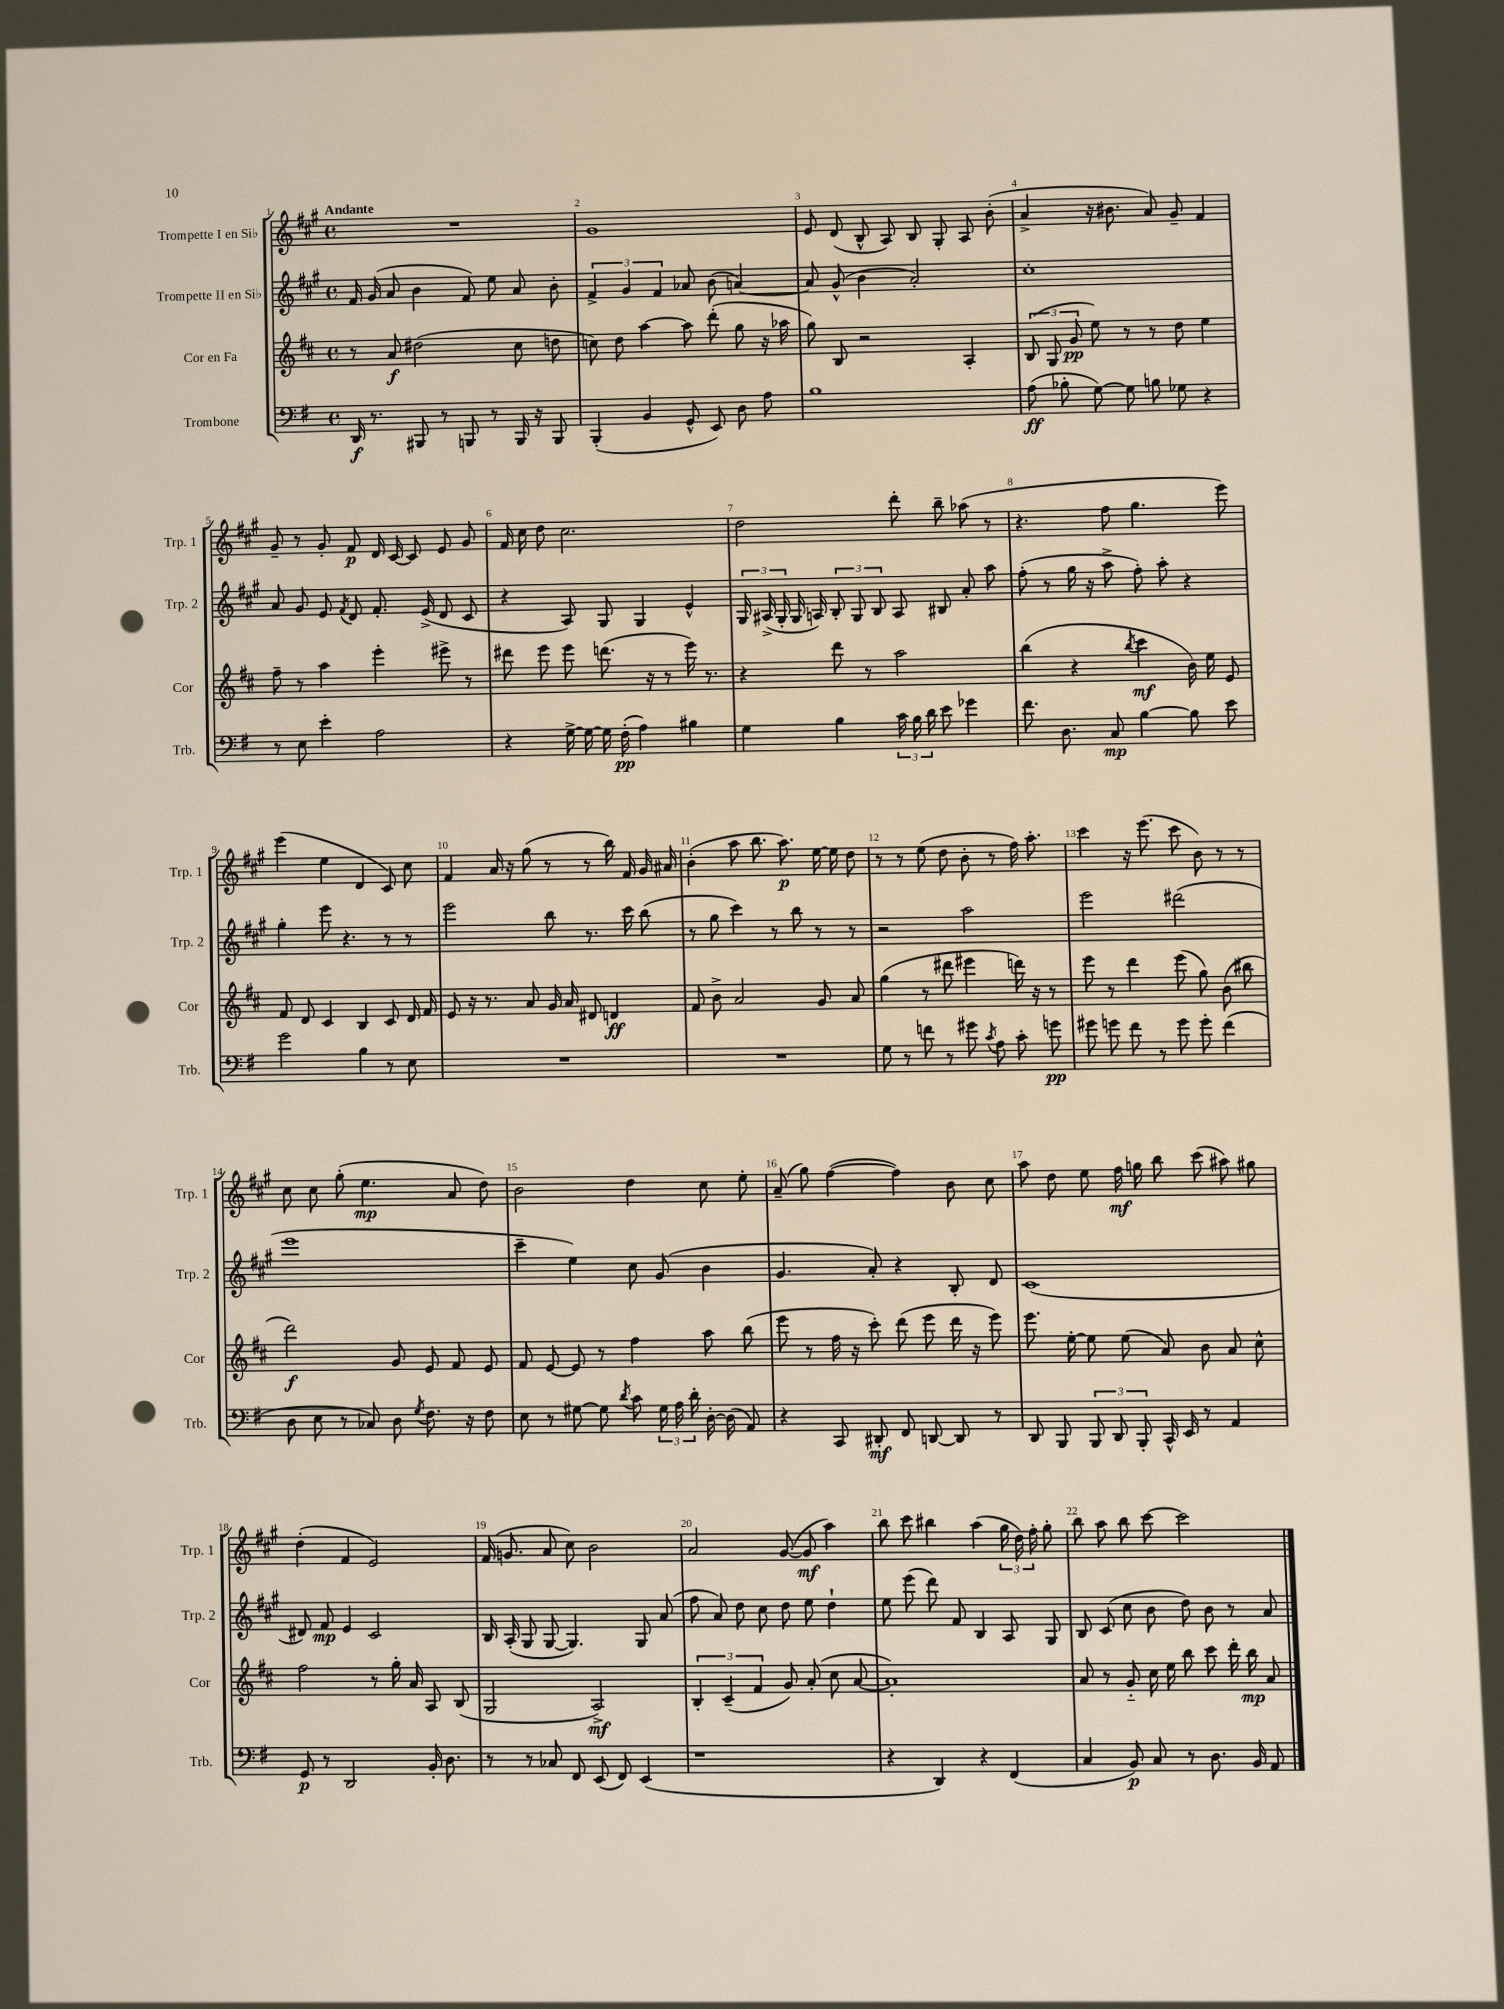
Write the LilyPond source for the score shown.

<<
\new StaffGroup <<
\new Staff = "s0" \with { instrumentName = "Trompette I en Sib" shortInstrumentName = "Trp. 1" } {
    \clef treble \key a \major \defaultTimeSignature \time 4/4 \tempo "Andante"
    \autoBeamOff R1 |
    gis'1 |
    e'8 d'8( b8-^ a8) b8 gis8-. a8 b'8-.( |
    a'4-> r16 bis'8. a'8) gis'8-- fis'4 |
    gis'8-- r8 gis'8-. fis'8\p d'16 cis'16~ cis'8 e'8 gis'8 |
    fis'16 cis''16 d''8 cis''2. |
    d''2 d'''8-. b''8-- aes''8( r8 |
    r4. fis''8 gis''4. e'''8) |
    e'''4( e''4 d'4 cis'8) cis''8 |
    fis'4 a'16 r16 gis''8( r8 r8 b''16) fis'16 gis'16 ais'16 |
    b'4-.( a''8 b''8. a''8.\p) e''16~ e''16 d''8 |
    r8 r8 e''8( d''8 b'8-. r8 fis''16) a''8.-. |
    cis'''4 r16 e'''8.( cis'''8 b'8) r8 r8 |
    cis''8 cis''8 gis''8-.( e''4.\mp a'8 d''8) |
    b'2 d''4 cis''8 e''8-. |
    a'8--( gis''8) fis''4~( fis''4) b'8 cis''8 |
    a''8 d''8 e''8 fis''16\mf g''16 b''8 cis'''8( ais''8) gis''8 |
    d''4-.( fis'4 e'2) |
    fis'16( g'8. a'8 cis''8) b'2 |
    a'2 gis'8~( gis'8\mf a''4) |
    b''8 cis'''8 bis''4 a''4( \tuplet 3/2 { gis''16 d''16) fis''16-. } gis''8-. |
    b''8 a''8 b''8 cis'''8~ cis'''2 \bar "|." |
}
\new Staff = "s1" \with { instrumentName = "Trompette II en Sib" shortInstrumentName = "Trp. 2" } {
    \clef treble \key a \major \defaultTimeSignature \time 4/4
    \autoBeamOff fis'16 gis'16( a'8 b'4 fis'8) e''8 a'8 b'8-. |
    \tuplet 3/2 { fis'4-> gis'4 fis'4 } aes'8 b'8( a'4~) |
    a'8 gis'8-^( b'4 a'2-.) |
    cis''1-. |
    a'8 gis'8 e'8 \acciaccatura { fis'8 } d'8 fis'8.-. e'16->( d'8 cis'8 |
    r4 a8) gis8 gis4 e'4-^ |
    \tuplet 3/2 { gis16 ais16->( gis16-. } gis16 a16) \tuplet 3/2 { b8-. gis8 b8 } a8 bis8 a'8-. a''8 |
    fis''8-.( r8 gis''16 r16 a''8-> fis''8-.) a''8-. r4 |
    gis''4-. e'''8 r4. r8 r8 |
    e'''2 b''8 r8. cis'''16 b''8( |
    r8 gis''8 cis'''4) r8 b''8 r8 r8 |
    r2 a''2 |
    e'''2 dis'''2( |
    e'''1 |
    cis'''4-- e''4) cis''8 gis'8( b'4 |
    gis'4. a'8-.) r4 b8-. d'8 |
    cis'1( |
    dis'8) fis'8\mp e'4 cis'2 |
    b16 a16-.( gis8 gis8~ gis4.) gis8 a'8( |
    fis''8 a'8) d''8 cis''8 d''8 e''8 d''4-! |
    e''8 e'''8( d'''8) fis'8 b4 a8 gis8 |
    b8 cis'8( cis''8 b'8 d''8) b'8 r8 a'8 \bar "|." |
}
\new Staff = "s2" \with { instrumentName = "Cor en Fa" shortInstrumentName = "Cor" } {
    \clef treble \key d \major \defaultTimeSignature \time 4/4
    \autoBeamOff r8 a'8\f dis''2( cis''8 d''8 |
    c''8) d''8 a''4~ a''8 d'''8-.( g''8 r16 aes''16 |
    g''8) b8 r2 a4-. |
    \tuplet 3/2 { b8( g8 g'8\pp } e''8) r8 r8 d''8 e''4 |
    fis''8-- r8 a''4 e'''4-. eis'''8-> r8 |
    dis'''8 e'''8 e'''8 d'''8.( r16 r8 e'''16) r8. |
    r4 d'''8 r8 a''2 |
    b''4( r4 \acciaccatura { b''8 } cis'''4\mf b'16) e''16 e'8 |
    fis'8 d'8 cis'4 b4 cis'8 d'16 fis'16 |
    e'8 r16 r8. a'8 g'16 a'16 dis'8 d'4\ff |
    fis'8 b'8-> a'2 g'8 a'8 |
    g''4( r8 dis'''8 eis'''4 d'''16) r16 r8 |
    e'''8 r8 d'''4 e'''8( g''8) b'8( bis''8 |
    d'''2\f) g'8 e'8 fis'8 e'8 |
    fis'8 e'8~ e'8 r8 fis''4 a''8 b''8( |
    e'''8 r8 fis''16 r16 cis'''8-.) d'''8( e'''8 d'''16 r16 e'''8) |
    e'''8. e''16~-. e''8 e''8( a'8) b'8 a'8 cis''8-^ |
    fis''2 r8 g''16-. a'16 a8 b8( |
    g2 a2->\mf) |
    \tuplet 3/2 { b4-. cis'4--( fis'4 } g'8) a'8-.( cis''8 a'8~ |
    a'1-.) |
    a'8 r8 g'8-_ cis''16 e''16 b''8 cis'''8 d'''16-. b''16\mp a'8 \bar "|." |
}
\new Staff = "s3" \with { instrumentName = "Trombone" shortInstrumentName = "Trb." } {
    \clef bass \key g \major \defaultTimeSignature \time 4/4
    \autoBeamOff d,16\f r8. bis,,8 r8 b,,8 r8 b,,16 r16 b,,8 |
    b,,4-.( b,4 g,8-^ e,8) d8 a8 |
    b1 |
    a8\ff( bes8-. g8~) g8 b8 ges8 r4 |
    r8 e8 e'4-. a2 |
    r4 g16~-> g16~ g16 fis16-.\pp( a4) bis4 |
    g4 b4 \tuplet 3/2 { c'16 b16 d'16 } e'8 ges'4 |
    fis'8. d8. c8\mp b4~ b8 e'8 |
    g'2 b4 r8 e8 |
    R1 |
    R1 |
    g8 r8 f'8 r8 gis'8 \acciaccatura { c'8 } a8 c'8-. g'8\pp |
    gis'8 g'8 fis'8 r8 g'8 g'8-. fis'4( |
    d8 e8 r8 ces8) d8 \acciaccatura { g8 } fis8. r16 fis8 |
    e8 r8 gis8~ gis8 \acciaccatura { d'8 } c'8 \tuplet 3/2 { gis16 a16 d'16-. } d16~-. d16( a,8) |
    r4 c,8 dis,8-.\mf fis,8 d,8~ d,8 r8 |
    d,8 b,,8 \tuplet 3/2 { b,,8 d,8 b,,8-. } c,16-^ e,16 r8 a,4 |
    g,8\p r8 d,2 b,16-. d8. |
    r8 r8 ces8 fis,8 e,8( fis,8) e,4( |
    r1 |
    r4 d,4) r4 fis,4( |
    c4 b,8\p) c8 r8 d8. b,16 a,8 \bar "|." |
}
>>
>>
\layout { \context { \Score \override BarNumber.break-visibility = ##(#f #t #t) barNumberVisibility = #all-bar-numbers-visible } }
